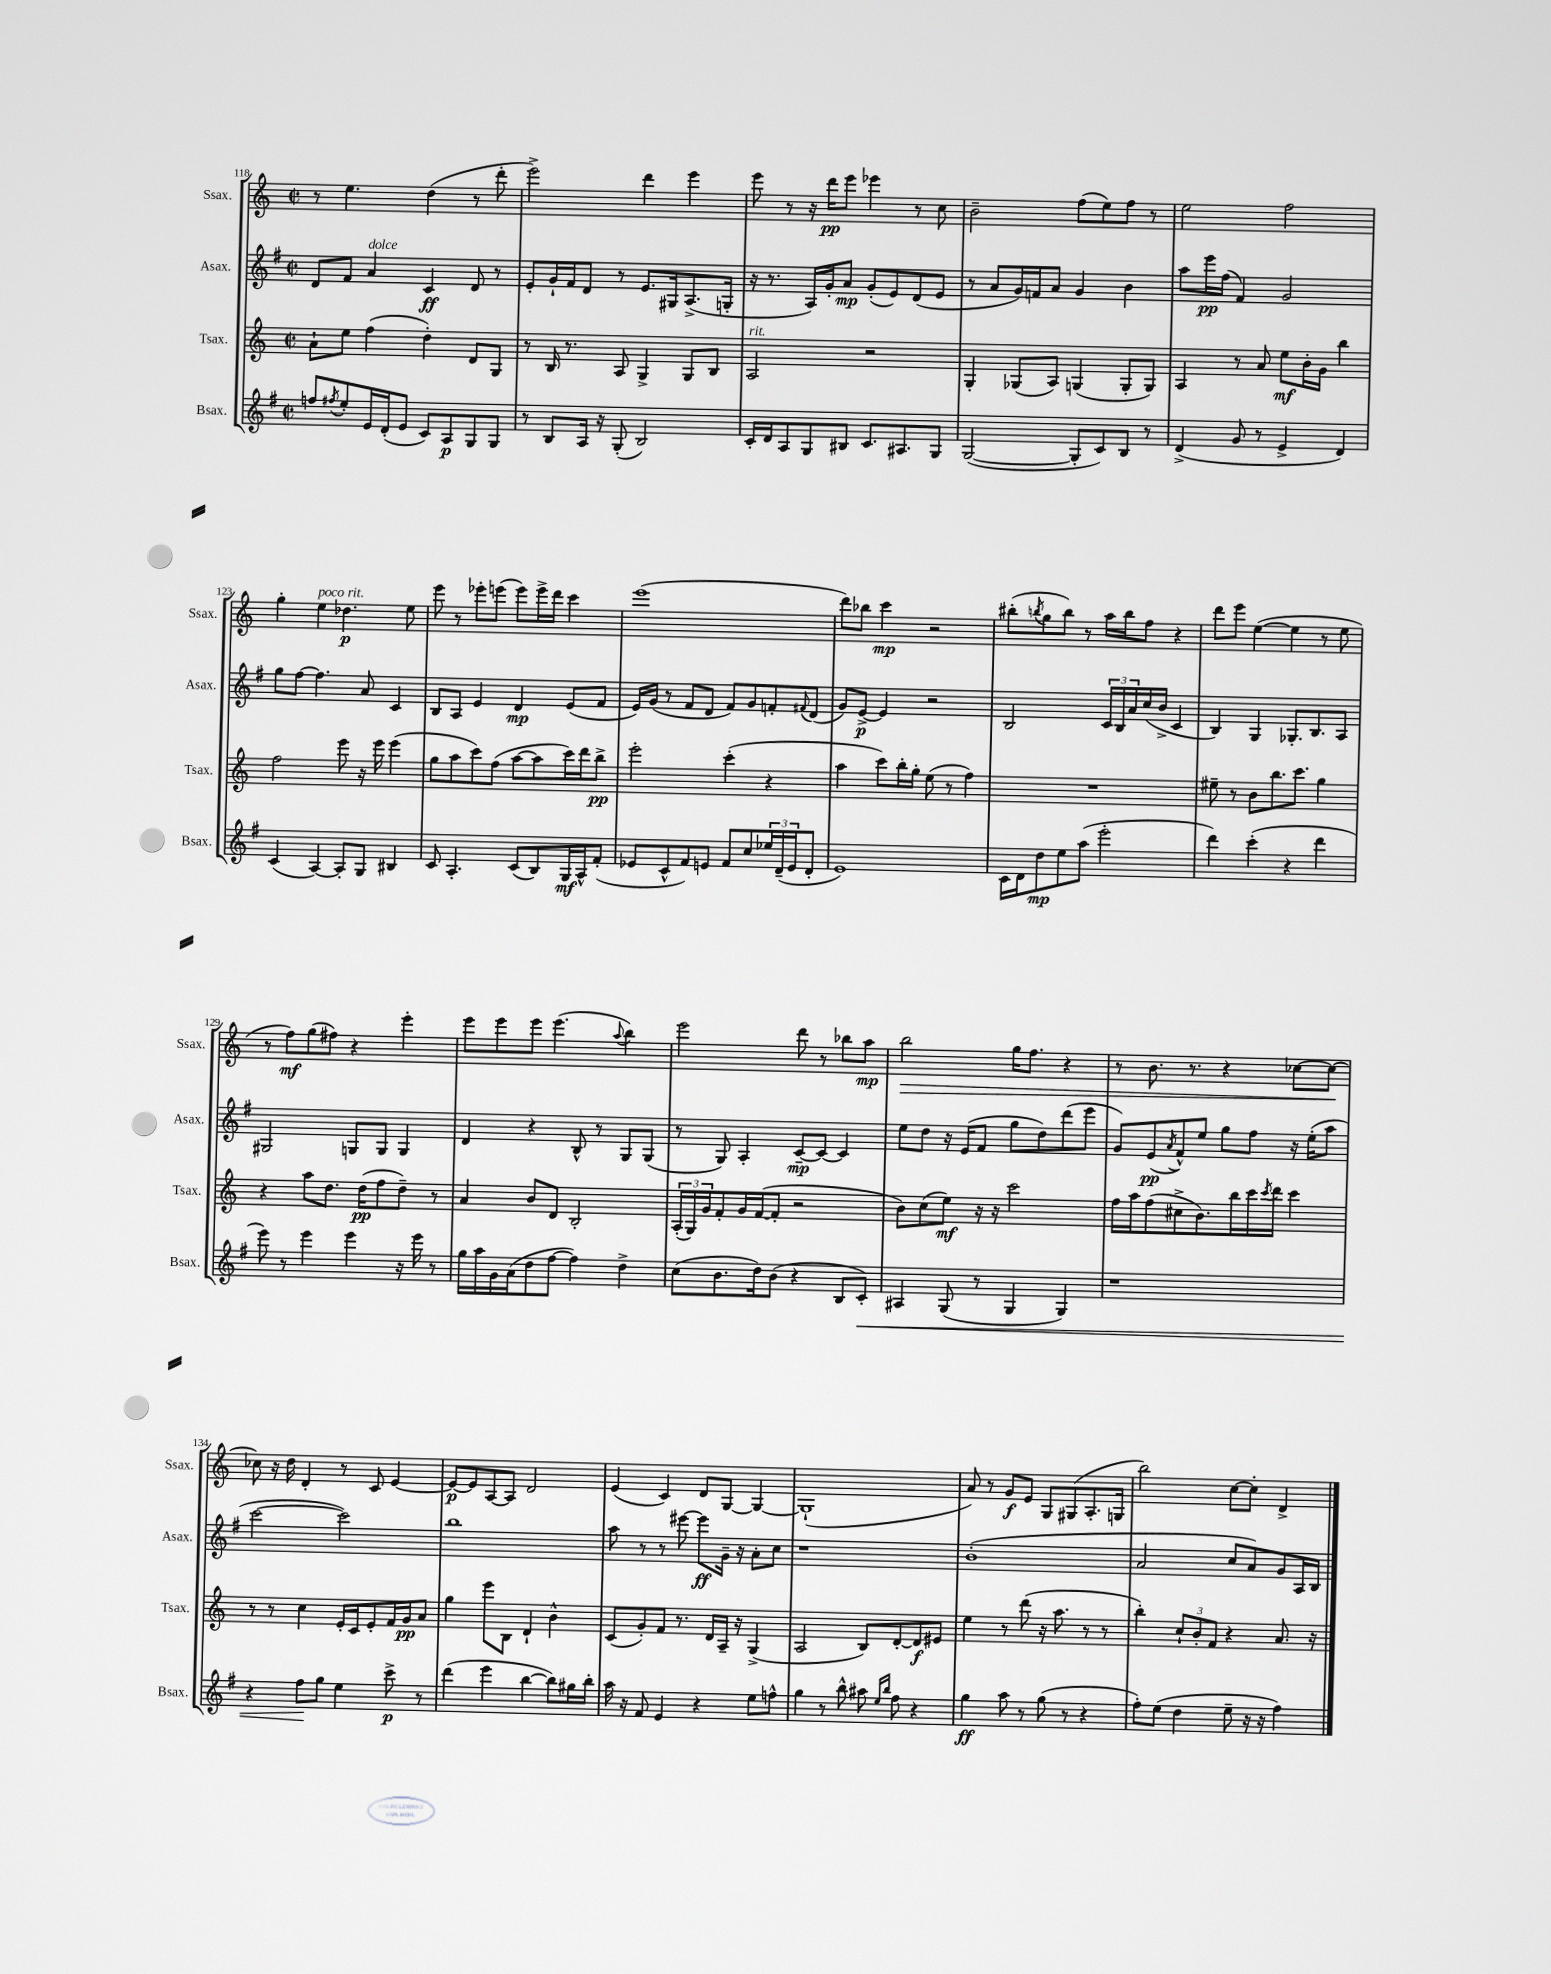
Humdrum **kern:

**kern	**kern	**kern	**kern
*staff4	*staff3	*staff2	*staff1
*clefG2	*clefG2	*clefG2	*clefG2
*k[f#]	*k[]	*k[f#]	*k[]
*M2/2	*M2/2	*M2/2	*M2/2
*met(c|)	*met(c|)	*met(c|)	*met(c|)
8ff	8a`	8d	8r
8qff#	.	.	.
8ee'	8ee	8f#	4.ee
16e	(4ff	4a	.
(16d'	.	.	.
8e	.	.	.
8c)	4dd')	4c	(4dd
8A	.	.	.
8G	8d	8d	8r
8G	8G	8r	8ddd'
=	=	=	=
8r	8r	8e'	2eee^)
8B	16B	16g`	.
.	8.r	16f#	.
16A	.	8d	.
16r	.	.	.
(8G'	8A	8r	.
2B)	4G^	8.e	4ddd
.	.	16G#	.
.	8G	(8.A^	4eee
.	8B	.	.
.	.	16G'	.
=	=	=	=
16c'	2A	16r	8eee
16d	.	8.r	.
8A	.	.	8r
8G	.	16A)	16r
.	.	16g'	16ddd
8B#	.	8a	8eee
8.c	2r	(8g'	4eee-
.	.	8e)	.
8.A#	.	.	.
.	.	(8d	8r
8G	.	8e	8cc
=	=	=	=
([2G	4G'	8r	2b~
.	.	8a	.
.	(8G-	16g)	.
.	.	16f	.
.	8A)	8a	.
8G']	(4G	4g	(8ff
8c)	.	.	8ee)
8B	8G'	4b	8ff
8r	8G)	.	8r
=	=	=	=
(4d^	4A	8aa	2ee
.	.	16eee	.
.	.	(16ff#	.
8g	8r	4f#)	.
8r	8a	.	.
4e^	8ee	2g	2ff
.	16b'	.	.
.	16g	.	.
4d)	4bb	.	.
=	=	=	=
(4c	2ff	8gg	4gg'
.	.	[8ff#	.
[4A)	.	4.ff#]	4ee
8A']	8eee	.	4.dd-
8G	16r	8a	.
.	16eee	.	.
4B#	(4eee	4c	.
.	.	.	8ee
=	=	=	=
8c	8gg	8B	8eee
4.A'	8aa	8A	8r
.	8ccc)	4e	8eee-'
.	(8ff	.	(8eee
(8c	[8aa	4d	8eee)
8B)	8aa]	.	16eee^
.	.	.	16ddd
16G	16ccc)	(8e	4ccc
16A^^	16ddd	.	.
(8f#'	8bb^	8f#	.
=	=	=	=
8e-	2eee'	16e)	(1eee
.	.	(16g	.
8c^^	.	8r	.
8f#)	.	8f#	.
8e	.	8d	.
8f#	(4ccc'	8f#)	.
8cc	.	8g	.
24ee-	4r	8f'	.
(24d~	.	.	.
24e	.	.	.
.	.	8qqf#	.
8d'	.	(8d	.
=	=	=	=
1e)	4aa	8g)	8ddd)
.	.	[8e^	8bb-
.	8ccc)	4e]	4ccc
.	16bb'	.	.
.	16gg'	.	.
.	(8ee	2r	2r
.	8r	.	.
.	4ff)	.	.
=	=	=	=
16c	1r	2B	(8bb#'
16d	.	.	.
.	.	.	8qbb
8dd	.	.	8gg
8ee	.	.	8bb)
(8aa	.	.	8r
2eee'	.	24c	16aa
.	.	24B	.
.	.	.	16bb
.	.	24a	.
.	.	(16cc	8ff
.	.	16b^	.
.	.	4c	4r
=	=	=	=
4ddd)	8ee#~	4B)	8ddd
.	8r	.	8eee
(4ccc'	8b	4G	([4ee
.	8.bb	.	.
4r	.	8.G-'	4ee]
.	8.ccc	.	.
.	.	8.B	.
4ddd	4gg	.	8r
.	.	8A	8ee
=	=	=	=
8eee)	4r	2G#	8r
8r	.	.	8ff)
4eee	8aa	.	(8gg
.	8.dd	.	8ff#)
4eee	.	8G	4r
.	(16dd	.	.
.	8ff	8G	.
16r	8dd~)	4G	4eee'
16eee	.	.	.
8r	8r	.	.
=	=	=	=
16gg	4a	4d	8eee
16aa	.	.	.
16g	.	.	8eee
(16a	.	.	.
8dd	8b	4r	8eee
[8ff#	8d	.	(4.eee
4ff#])	2B'	8B^^	.
.	.	8r	.
.	.	.	8qqaa
4dd^	.	8G	4bb)
.	.	(8G	.
=	=	=	=
(8cc	(24A'	8r	2eee
.	24G)	.	.
.	24g	.	.
8.b	8f'	8G)	.
.	16g	4A'	.
16dd)	([16f	.	.
(8b	8f']	.	.
4r	2r	[8c~	8ddd
.	.	8c_	8r
8B	.	4c]	8bb-
8c')	.	.	8aa
=	=	=	=
4A#	8b)	8ee	2bb
.	(8cc	8dd	.
(8G	8ee)	16r	.
.	.	(16e	.
8r	16r	8f#	.
.	16r	.	.
4G	2ccc	8gg	16gg
.	.	.	8.ff
.	.	8dd)	.
4G)	.	(8ddd	4r
.	.	8eee	.
=	=	=	=
1r	16ff	8g)	8r
.	16aa	.	.
.	(8ff	(8e	8.b
.	.	8qa	.
.	8cc#^	8f#^^)	.
.	.	.	8.r
.	8.b)	8ee	.
.	.	8gg	4r
.	16bb	.	.
.	16ccc	8ff#	.
.	8qccc	.	.
.	16ddd	.	.
.	4ccc	16r	[8cc-
.	.	(16ee'	.
.	.	8aa	8cc-_
=	=	=	=
4r	8r	[2ccc	8cc-]
.	8r	.	16r
.	.	.	16dd
8ff#	4cc	.	4d'
8gg	.	.	.
4ee	16e'	2ccc])	8r
.	16c	.	.
.	8e'	.	8c
8ccc^	16f	.	[4e
.	16g	.	.
8r	8a	.	.
=	=	=	=
(4ddd	4gg	1bb	8e_
.	.	.	8e]
4eee	8eee	.	[8A
.	8B	.	8A]
[4bb	4d`	.	2d
8bb])	4b^^	.	.
16gg#	.	.	.
16bb'	.	.	.
=	=	=	=
16aa	(8c	8aa	(4e
16r	.	.	.
8f#	8g')	8r	.
4e	8f	8r	4c)
.	8.r	[8eee#	.
4r	.	8eee#]	8d
.	16d	.	.
.	16A~	16g~	[8G
.	16r	16r	.
8ee	(4G^	8a'	4G_
8ff^^	.	8cc	.
=	=	=	=
4gg	2A	1r	(1G`]
8r	.	.	.
8bb^^	.	.	.
8aa#	8B)	.	.
16qqee	.	.	.
16qqbb	.	.	.
8ff#	[8d'	.	.
4r	8d]	.	.
.	8e#	.	.
=	=	=	=
4gg	4ee	(1b'	8a)
.	.	.	8r
8aa	8r	.	8g
8r	(8ddd	.	8e
(8gg	16r	.	8G
.	8.aa	.	.
8r	.	.	(8G#
4r	8r	.	8.A'
.	8r	.	.
.	.	.	16G
=	=	=	=
8ff#')	4bb')	2a	2bb)
(8ee	.	.	.
4dd	12cc`	.	.
.	12b'	.	.
.	12f	.	.
8ee~	4r	8cc	[8cc
16r	.	8a)	8cc']
16r	.	.	.
4ff#)	8.a	8g	4d^
.	.	16A	.
.	16r	16B	.
==	==	==	==
*-	*-	*-	*-
